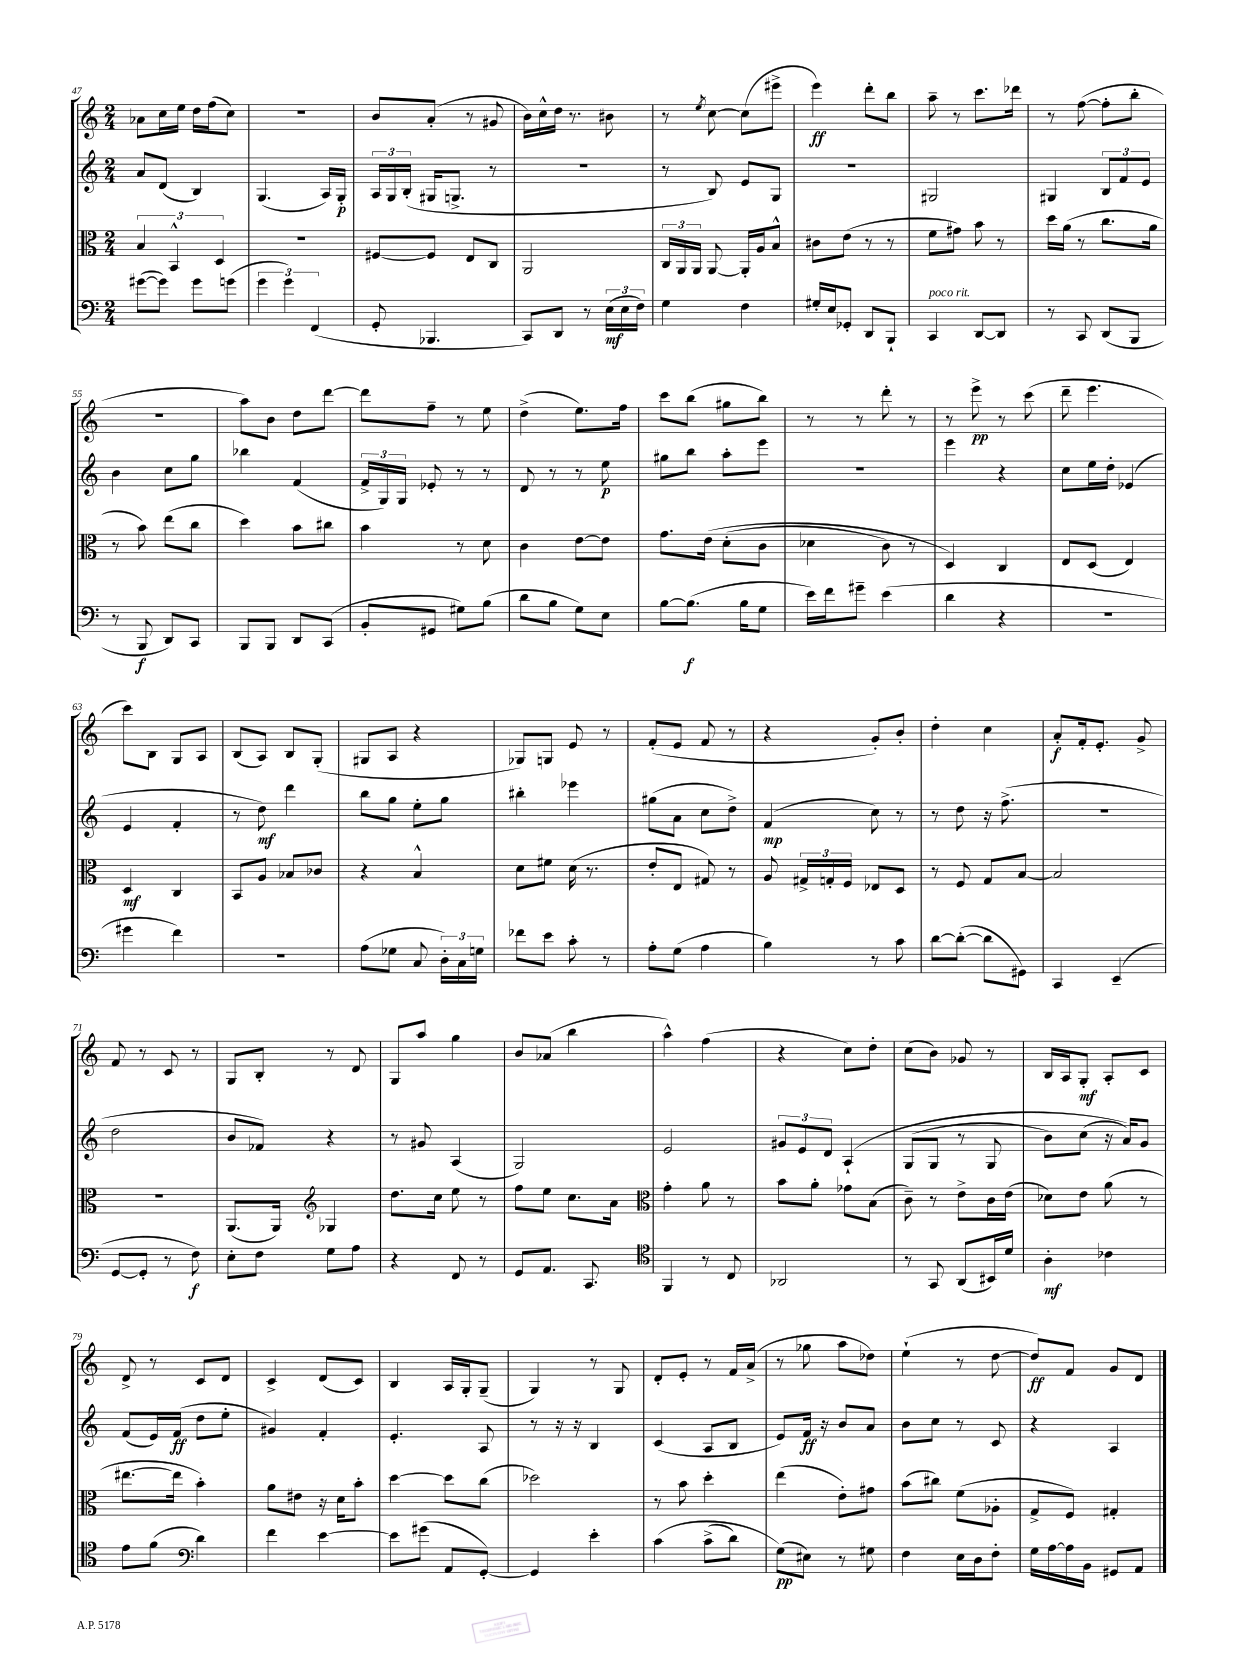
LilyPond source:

<<
\new StaffGroup <<
\new Staff = "s0" {
    \clef treble \key c \major \numericTimeSignature \time 2/4
    \autoBeamOff aes'8[ c''16 e''16] d''16[ f''16( c''8]) |
    r2 |
    b'8[ a'8]-.( r8 gis'8 |
    b'16[) c''16-^ d''16] r8. bis'8 |
    r8 \acciaccatura { e''8 } c''8~ c''8[( eis'''8]-> |
    e'''4\ff) d'''8[-. b''8] |
    a''8-- r8 c'''8.[ des'''16] |
    r8 f''8~( f''8[-. b''8]-. |
    r2 |
    a''8[) b'8] d''8[ d'''8]~ |
    d'''8[ f''8]-- r8 e''8 |
    d''4->( e''8.[) f''16] |
    c'''8[ b''8]( gis''8[ b''8]) |
    r8 r8 d'''8-. r8 |
    r8 e'''8->\pp r8 c'''8( |
    d'''8-- e'''4. |
    c'''8[) b8] g8[ a8] |
    b8[( a8]) b8[ g8]-.( |
    gis8[ a8] r4 |
    ges8[) g8] e'8 r8 |
    f'8[-.( e'8] f'8 r8 |
    r4 g'8[-.) b'8]-. |
    d''4-. c''4 |
    a'8[-.\f f'16-. e'8.]-. g'8-> |
    f'8 r8 c'8 r8 |
    g8[ b8]-. r8 d'8 |
    g8[ a''8] g''4 |
    b'8[ aes'8]( b''4 |
    a''4-^) f''4( |
    r4 c''8[) d''8]-. |
    c''8[( b'8]) ges'8 r8 |
    b16[ a16 g8]-.\mf a8[-. c'8] |
    d'8-> r8 c'8[ d'8] |
    c'4-> d'8[( c'8]) |
    b4 a16[ g16-. g8]--( |
    g4) r8 g8 |
    d'8[-. e'8]-. r8 f'16[ a'16]->( |
    r8 ges''8 a''8[ des''8]) |
    e''4-!( r8 d''8~ |
    d''8[\ff) f'8] g'8[ d'8] \bar "|." |
}
\new Staff = "s1" {
    \clef treble \key c \major \numericTimeSignature \time 2/4
    \autoBeamOff a'8[ d'8]( b4) |
    g4.( a16[) g16]-.\p |
    \tuplet 3/2 { a16[ g16 b16]-.( } gis16[ g8.]-> r8 |
    R2 |
    r8 b8) e'8[ g8] |
    R2 |
    gis2 |
    gis4 \tuplet 3/2 { b8[ f'8 e'8] } |
    b'4 c''8[ g''8] |
    bes''4 f'4( |
    \tuplet 3/2 { f'16[-> g16) g16] } ees'8-. r8 r8 |
    d'8 r8 r8 e''8\p |
    gis''8[ b''8] a''8[-. e'''8] |
    r2 |
    e'''4 r4 |
    c''8[ e''16 d''16]-. ees'4( |
    e'4 f'4-. |
    r8 d''8\mf) d'''4 |
    b''8[ g''8] e''8[-. g''8] |
    bis''4-. ees'''4 |
    gis''8[( a'8] c''8[ d''8]->) |
    f'4\mp( c''8) r8 |
    r8 d''8 r16 f''8.->( |
    r2 |
    d''2 |
    b'8[ fes'8]) r4 |
    r8 gis'8 a4( |
    g2) |
    e'2 |
    \tuplet 3/2 { gis'8[ e'8 d'8] } a4-!\( |
    g8[( g8] r8 g8 |
    b'8[) c''8]( r16 a'16[)\) g'8] |
    f'8[( e'16) f'16]\ff( d''8[ e''8]-. |
    gis'4) f'4-. |
    e'4.-. a8 |
    r8 r16 r16 b4 |
    c'4( a8[ b8] |
    e'8[) f'16]\ff r16 b'8[ a'8] |
    b'8[ c''8] r8 c'8 |
    r4 a4 \bar "|." |
}
\new Staff = "s2" {
    \clef alto \key c \major \numericTimeSignature \time 2/4
    \autoBeamOff \tuplet 3/2 { b4 b,4-^ d4 } |
    R2 |
    fis8[~ fis8] e8[ c8] |
    a,2 |
    \tuplet 3/2 { c16[ a,16 a,16] } a,8~ a,16[-. a16 b8]-^ |
    cis'8[ e'8]( r8 r8 |
    f'8[ gis'8]) b'8 r8 |
    d''16[ a'16]( r8 c''8.[ a'16] |
    r8 b'8) e''8[( c''8] |
    d''4) b'8[ cis''8] |
    b'4 r8 d'8 |
    c'4 e'8[~ e'8] |
    g'8.[ e'16]\( d'8[-.( c'8] |
    des'4 c'8) r8 |
    d4\) c4 |
    e8[ d8]( e4) |
    d4\mf c4 |
    b,8[ a8] bes8[ ces'8] |
    r4 b4-^ |
    d'8[ fis'8] d'16( r8. |
    e'8[-. e8] gis8) r8 |
    a8 \tuplet 3/2 { gis16[-> g16-. f16] } ees8[ d8] |
    r8 f8 g8[ b8]~ |
    b2 |
    r2 |
    a,8.[( a,16]) \clef treble ges4 |
    d''8.[ c''16] e''8 r8 |
    f''8[ e''8] c''8.[ a'16] |
    \clef alto g'4-. a'8 r8 |
    b'8[ a'8]-. ges'8[ b8]( |
    c'8--) r8 e'8[-> c'16 e'16]( |
    des'8[) e'8] a'8( r8 |
    eis''8.[~ eis''16] b'4-.) |
    a'8[ eis'8] r16 d'16[ b'8]-. |
    d''4~ d''8[ c''8]( |
    des''2) |
    r8 b'8 d''4-. |
    e''4( e'8[-.) gis'8] |
    b'8[( cis''8]) f'8[( aes8]-. |
    g8[-> f8]) gis4-. \bar "|." |
}
\new Staff = "s3" {
    \clef bass \key c \major \numericTimeSignature \time 2/4
    \autoBeamOff gis'8[~( gis'8]) gis'8[ g'8]( |
    \tuplet 3/2 { g'4 g'4) f,4( } |
    g,8-. bes,,4. |
    c,8[) d,8] r8 \tuplet 3/2 { e16[\mf( e16 f16]) } |
    g4 f4 |
    gis16[-. e16 ges,8]-. d,8[ b,,8]-! |
    c,4^\markup { \italic "poco rit." } d,8[~ d,8] |
    r8 c,8 d,8[( b,,8] |
    r8 b,,8\f d,8[) c,8] |
    b,,8[ b,,8] d,8[ c,8]( |
    b,8[-. gis,8] gis8[) b8]( |
    d'8[ b8] g8[) e8] |
    b8[~ b8.]\f( b16[ g8] |
    e'16[) f'16 gis'8]-- e'4( |
    d'4 r4 |
    R2 |
    gis'4 f'4) |
    R2 |
    a8[( ges8] c8 \tuplet 3/2 { d16[-.) c16 g16] } |
    fes'8[ e'8] c'8-. r8 |
    a8[-. g8]( a4 |
    b4) r8 c'8 |
    d'8[~ d'8]~-.( d'8[ gis,8]) |
    c,4 e,4--( |
    g,8[~ g,8]-. r8 f8\f) |
    e8[-. f8] g8[ a8] |
    r4 f,8 r8 |
    g,8[ a,8.] c,8. |
    \clef tenor f,4 r8 c8 |
    aes,2 |
    r8 g,8 a,8[( bis,16) d'16] |
    a4-.\mf ces'4 |
    e'8[ f'8]( \clef bass d'4) |
    f'4 e'4~ |
    e'8[ gis'8]( a,8[ g,8]~-.) |
    g,4 e'4-. |
    c'4\( c'8[->( d'8]) |
    g8[\pp(\) eis8]) r8 gis8 |
    f4 e16[ d16 f8]-. |
    g16[ a16~ a16 b,16] gis,8[ a,8] \bar "|." |
}
>>
>>
\layout { \context { \Score currentBarNumber = #47 } }
